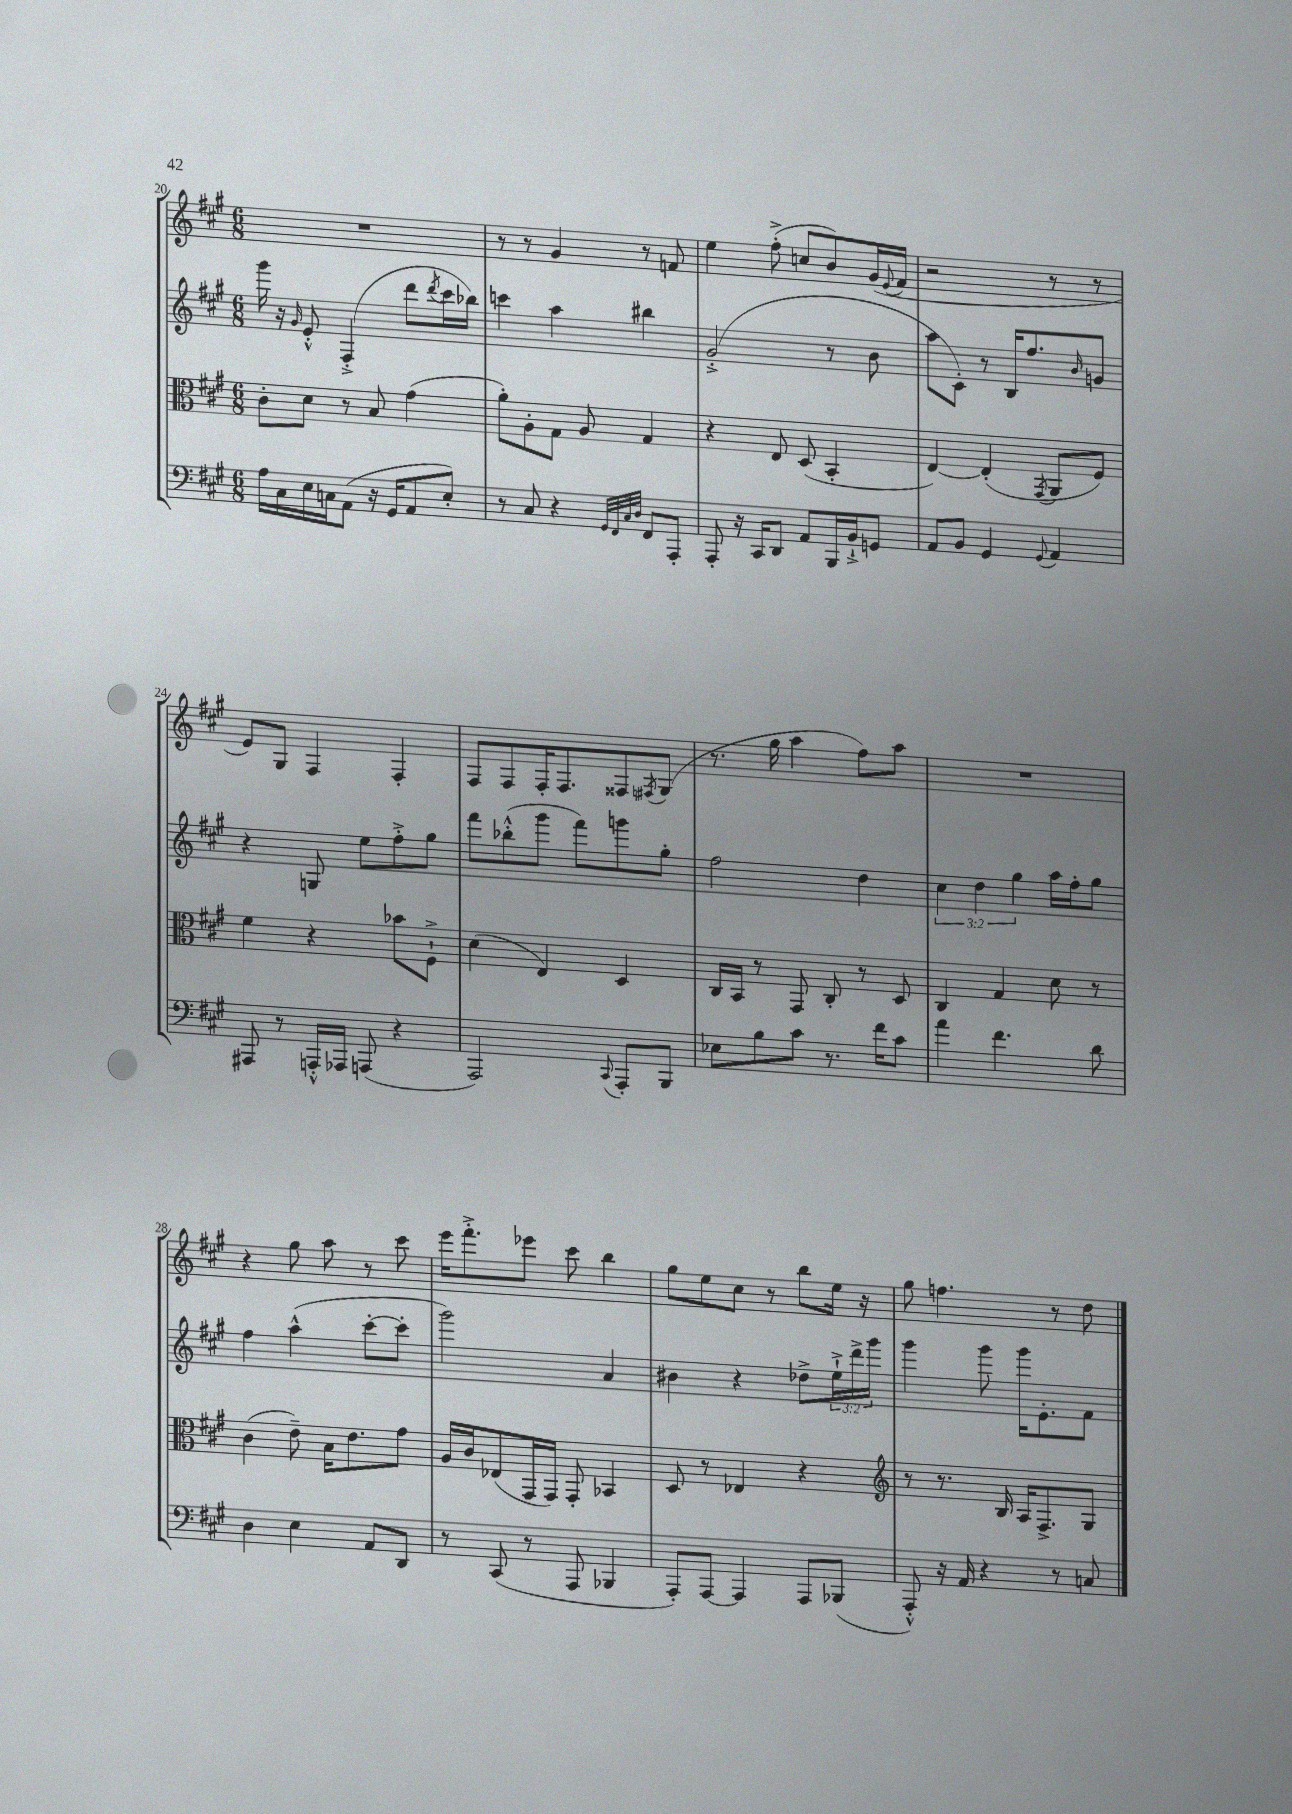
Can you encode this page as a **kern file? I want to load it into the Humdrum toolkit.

**kern	**kern	**kern	**kern
*part4	*part3	*part2	*part1
*staff4	*staff3	*staff2	*staff1
*clefF4	*clefC3	*clefG2	*clefG2
*k[f#c#g#]	*k[f#c#g#]	*k[f#c#g#]	*k[f#c#g#]
*M6/8	*M6/8	*M6/8	*M6/8
=20	=20	=20	=20
16A\LL	8c#'\L	16ggg#\	2.r
16C#\	.	16r	.
.	.	16qqg#/	.
16E\	8d\J	8e'^^/	.
16Cn\J	.	.	.
(8AA\J	8r	(4F#'^/	.
16r	8B/	.	.
16GG#/KL	.	.	.
8AA/	(4g#\	8ddd\L	.
.	.	8qddd/	.
8E'/J)	.	16ccc#\L	.
.	.	16bb-X\JJ)	.
=21	=21	=21	=21
8r	8a'\L)	4cccn\	8r
8C#/	8A'\	.	8r
4r	8G#\J	4aa\	4g#/
.	8A/	.	.
32qqGG#/LLL	.	.	.
32qqFF#/	.	.	.
32qqC#/	.	.	.
32qqD/JJJ	.	.	.
8FF#/L	4G#/	4bb#X\	8r
8AAA'/J	.	.	8fn/
=22	=22	=22	=22
8AAA'/	4r	(2g#'^/	4ee\
16r	.	.	.
16CC#/KL	.	.	.
8DD/J	8E/	.	(8ff#'^\
8AA/L	(8D/	.	8ccn/L
16BBB/L	4BB'/	8r	8b/)
16BB`^/J	.	.	.
8GGn/J	.	8b\	(16g#/L
.	.	.	8qqe/
.	.	.	16f#/JJ
=23	=23	=23	=23
8AA/L	[4E/)	8aa\L	2r
8BB/J	.	8c#'\J)	.
4GG#/	(4E'/]	8r	.
.	.	16B/KL	.
.	.	8.ff#/	.
8qqGG#/	8qGG#/	.	.
4AA/	8AA/L	.	8r
.	.	16qqb/	.
.	8F#/J)	8gn/J	8r
!!LO:LB:g=z
=24	=24	=24	=24
8AAA#X/	4f#\	4r	8e/L)
8r	.	.	8G#/J
16AAAn'^^/LL	4r	8Gn/	4F#/
16AAA-X/JJ	.	.	.
(8AAAn/	.	8ee\L	.
4r	8b-X\L	8ff#'^\	4F#'/
.	8F#`^\J	8gg#\J	.
=25	=25	=25	=25
2AAA/)	(4d\	8fff#\L	8F#/L
.	.	(8bb-X'^^\	8F#/
.	4E/)	8ggg#\J	16F#'/K
.	.	.	8.F#/
.	.	8fff#\L)	.
8qqCC#/	.	.	.
8AAA'/L	4D/	8gggn\	8F##X/
.	.	.	8qF#X/
8BBB/J	.	8gg#'\J	(8G#/J
=26	=26	=26	=26
8E-X\L	16C#/LL	2ff#\	8.r
.	16BB/JJ	.	.
8B\	8r	.	.
.	.	.	16gg#\
8c#\J	8GG#/	.	4aa\
8.r	8C#'/	.	.
.	8r	4dd\	8ff#\L)
16f#\KL	.	.	.
8c#\J	8D/	.	8aa\J
=27	=27	=27	=27
4a\	4C#/	6cc#\	2.r
.	.	6dd\	.
4.f#\	4G#/	.	.
.	.	6gg#\	.
.	8d\	16aa\LL	.
.	.	16ff#'\J	.
8d\	8r	8gg#\J	.
!!LO:LB:g=z
=28	=28	=28	=28
4D\	(4c#\	4ff#\	4r
4E\	8e~\)	(4aa^^\	8gg#\
.	16B\KL	.	8aa\
.	8.e\	.	.
8AA/L	.	[8ccc#'\L	8r
8DD/J	8g#\J	8ccc#'\J]	8ccc#\
=29	=29	=29	=29
8r	16A/LL	2ggg#\)	16eee\KL
.	16c#/J	.	8.fff#'^\
(8CC#/	(8E-X/	.	.
8r	16GG#/L	.	8eee-X\J
.	16GG#/JJ)	.	.
8AAA/	8GG#'/	.	8ccc#\
4BBB-X/	4BB-X/	4a/	4bb\
=30	=30	=30	=30
8AAA'/L)	8D/	4b#X\	8gg#\L
[8AAA/J	8r	.	8ee\
4AAA/]	4E-X/	4r	8cc#\J
.	.	.	8r
8AAA/L	4r	8dd-X^\L	8bb\L
(8BBB-X/J	.	24ee`^\L	16ee\Jk
.	.	24ddd^\	.
.	.	.	16r
.	.	24ggg#\JJ	.
=31	=31	=31	=31
*	*clefG2	*	*
8AAA'^^/)	8r	4ggg#\	8gg#\
16r	8.r	.	4.ffn\
16AA/	.	.	.
4r	.	8ggg#\	.
.	16B/	.	.
.	16A/KL	16ggg#\KL	.
.	8.F#^/	8.e'\	.
8r	.	.	8r
8Cn/	8G#/J	8f#\J	8dd\
==	==	==	==
*-	*-	*-	*-
